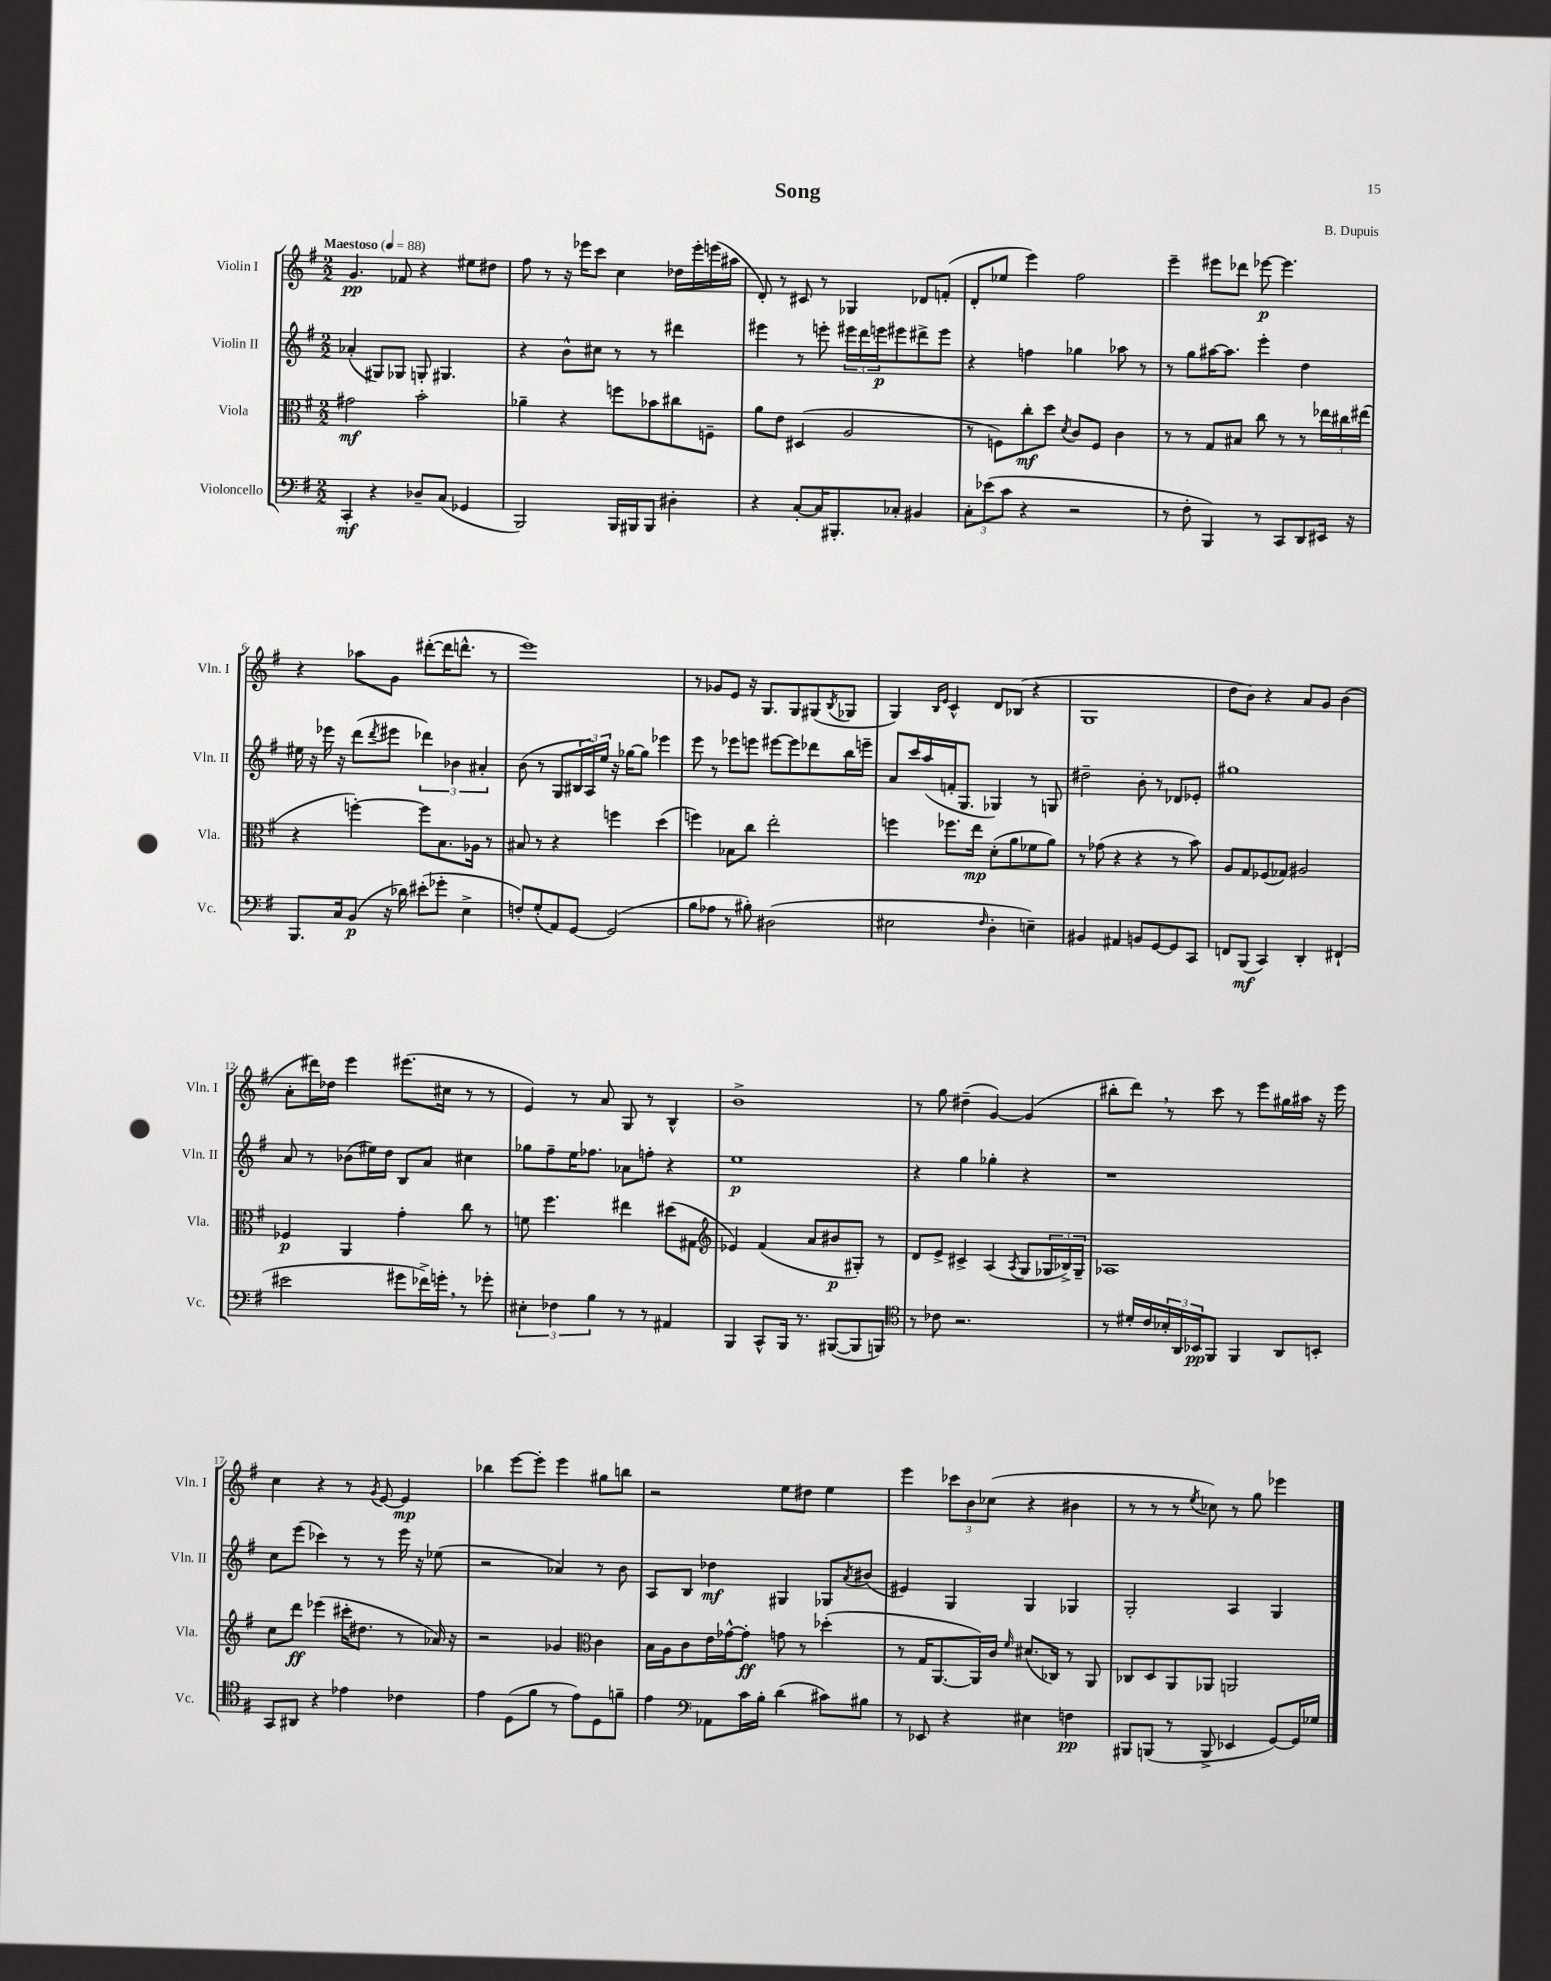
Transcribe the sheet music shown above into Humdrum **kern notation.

**kern	**dynam	**kern	**dynam	**kern	**dynam	**kern	**dynam
*part4	*part4	*part3	*part3	*part2	*part2	*part1	*part1
*staff4	*staff4	*staff3	*staff3	*staff2	*staff2	*staff1	*staff1
*I"Violoncello	*	*I"Viola	*	*I"Violin II	*	*I"Violin I	*
*I'Vc.	*	*I'Vla.	*	*I'Vln. II	*	*I'Vln. I	*
*clefF4	*	*clefC3	*	*clefG2	*	*clefG2	*
*k[f#]	*	*k[f#]	*	*k[f#]	*	*k[f#]	*
*M2/2	*	*M2/2	*	*M2/2	*	*M2/2	*
*MM88	*	*MM88	*	*MM88	*	*MM88	*
=1	=1	=1	=1	=1	=1	=1	=1
!	!	!	!	!	!	!LO:TX:a:B:t=Maestoso	!
4CC'/	mf	2g#X\	mf	(4a-X'/	.	4.g/	pp
4r	.	.	.	8G#X/L)	.	.	.
.	.	.	.	8G-X/J	.	8f-X/	.
8D-X~/L	.	2b'\	.	8Gn'/	.	4r	.
(8C/J	.	.	.	4.G#X/	.	.	.
4GG-X/	.	.	.	.	.	8ee#X\L	.
.	.	.	.	.	.	8dd#X\J	.
=2	=2	=2	=2	=2	=2	=2	=2
2BBB/)	.	4a-X~\	.	4r	.	8ff#\	.
.	.	.	.	.	.	8r	.
.	.	4r	.	8b^^\L	.	16r	.
.	.	.	.	.	.	16eee-X\KL	.
.	.	.	.	8cc#X\J	.	8ccc\J	.
16BBB/LL	.	8ffn\L	.	8r	.	4cc\	.
16BBB#X/J	.	.	.	.	.	.	.
8BBB#/J	.	8b-X\	.	8r	.	.	.
4D#X'\	.	8cc#X\	.	4ddd#X\	.	16dd-X\LL	.
.	.	.	.	.	.	16eee-'\	.
.	.	8Fn~\J	.	.	.	(16eeen\	.
.	.	.	.	.	.	16aa#X\JJ	.
=3	=3	=3	=3	=3	=3	=3	=3
4r	.	8a\L	.	4eee#X\	.	8d'/)	.
.	.	8e\J	.	.	.	8r	.
[8C'/L	.	(4D#X/	.	8r	.	8c#X/	.
16C/K]	.	.	.	8eeen'\	.	8r	.
8.BBB#X'/	.	.	.	.	.	.	.
.	.	2A/	.	24eee#X\LL	.	4G-X/	.
.	.	.	.	24ddd\	.	.	.
.	.	.	.	24eeen\J	p	.	.
8C-X'/J	.	.	.	8eee#X\	.	.	.
4BB#X/	.	.	.	8ddd#X^\	.	8d-X/L	.
.	.	.	.	8eee#\J	.	(8fn'/J	.
=4	=4	=4	=4	=4	=4	=4	=4
12C'\L	.	8r	.	4r	.	8d'/L	.
(12e-X\	.	.	.	.	.	.	.
.	.	8Fn\L)	.	.	.	8ee-X/J	.
12c\J	.	.	.	.	.	.	.
4r	.	8cc'\	mf	4ffn\	.	4eee\)	.
.	.	8dd\J	.	.	.	.	.
.	.	8qd/	.	.	.	.	.
2r	.	8c/L	.	4gg-X\	.	2ff#\	.
.	.	8F/J	.	.	.	.	.
.	.	4c\	.	8aa-X\	.	.	.
.	.	.	.	8r	.	.	.
=5	=5	=5	=5	=5	=5	=5	=5
8r	.	8r	.	8r	.	4eee~\	.
8F#'\	.	8r	.	8gg\L	.	.	.
4BBB/)	.	8G/L	.	[16aa#X\K	.	8eee#X\L	.
.	.	.	.	8.aa#\J]	.	.	.
.	.	8B#X/J	.	.	.	8ddd-X\J	.
8r	.	8cc\	.	4eee'\	.	[8eee-X\	p
8CC/L	.	8r	.	.	.	4.eee-\]	.
8DD/	.	8r	.	4dd\	.	.	.
16EE#X/Jk	.	24ee-X\LL	.	.	.	.	.
.	.	24cc#X\	.	.	.	.	.
16r	.	.	.	.	.	.	.
.	.	(24ee#X\JJ	.	.	.	.	.
!!LO:LB:g=z
=6	=6	=6	=6	=6	=6	=6	=6
8.BBB/L	.	4r	.	16ee#X\	.	4r	.
.	.	.	.	16r	.	.	.
.	.	.	.	16eee-X\	.	.	.
16C/k	.	.	.	16r	.	.	.
(8BB/J	p	[4ffn'\)	.	(8ddd\L	.	8aa-X\L	.
.	.	.	.	8qddd/	.	.	.
16r	.	.	.	8eee#X\J	.	8g\J	.
16d-X\)	.	.	.	.	.	.	.
(8e#X'\L	.	8ff\L]	.	6ddd-X\)	.	([8ddd#X'\L	.
8g-X'\J	.	8.B\	.	.	.	16ddd#\K]	.
.	.	.	.	6b-X\	.	.	.
.	.	.	.	.	.	8.dddn^^\J	.
4E^\	.	.	.	.	.	.	.
.	.	16A-X\Jk	.	.	.	.	.
.	.	.	.	6a#X'/	.	.	.
.	.	8r	.	.	.	8r	.
=7	=7	=7	=7	=7	=7	=7	=7
8Fn'/L)	.	8B#X/	.	(8b\	.	1eee)	.
(8G'/	.	8r	.	8r	.	.	.
8AA/)	.	4r	.	8G/L	.	.	.
[8GG/J	.	.	.	24B#X/L	.	.	.
.	.	.	.	24A/)	.	.	.
.	.	.	.	24ee/JJ	.	.	.
(2GG/]	.	4ffn\	.	16r	.	.	.
.	.	.	.	[16gg-X\KL	.	.	.
.	.	.	.	8gg-\J]	.	.	.
.	.	(4dd\	.	4eee-X\	.	.	.
=8	=8	=8	=8	=8	=8	=8	=8
8B\L	.	4ffn\)	.	8eee\	.	8r	.
8A-X\J	.	.	.	8r	.	8g-X/L	.
8r	.	8B-X\L	.	8eee-X\L	.	8e/J	.
8B#X'\)	.	8cc\J	.	8eeen\J	.	16r	.
.	.	.	.	.	.	8.G/L	.
(2D#X\	.	2ee'\	.	[8eee#X\L	.	.	.
.	.	.	.	8eee#\]	.	8G/	.
.	.	.	.	8ddd-X\	.	(8G#X/	.
.	.	.	.	.	.	8qB/	.
.	.	.	.	16bb\L	.	8G-X/J	.
.	.	.	.	16eeen~\JJ	.	.	.
=9	=9	=9	=9	=9	=9	=9	=9
2E#X\	.	4ffn\	.	8a/L	.	4G/)	.
.	.	.	.	16ccc/L	.	.	.
.	.	.	.	(16aa/	.	.	.
.	.	.	.	.	.	16qqB/LL	.
.	.	.	.	.	.	16qqe/JJ	.
.	.	8.ff-X\L	.	16fn'/J	.	4c^^/	.
.	.	.	.	8.G/J	.	.	.
.	.	16ee\Jk	mp	.	.	.	.
16qqF#/	.	.	.	.	.	.	.
4D'\	.	(8d'\L	.	4G-X/)	.	8d/L	.
.	.	8a\	.	.	.	(8B-X/J	.
4En~\)	.	8f-X\	.	8r	.	4r	.
.	.	8a\J)	.	8Gn/	.	.	.
=10	=10	=10	=10	=10	=10	=10	=10
4BB#X/	.	8r	.	2dd#X~\	.	1G	.
.	.	(8g-X\	.	.	.	.	.
4AA#X/	.	4r	.	.	.	.	.
8BBn/L	.	4r	.	8b'\	.	.	.
[8GG/	.	.	.	8r	.	.	.
8GG/]	.	8r	.	8d-X/L	.	.	.
8CC/J	.	8b\)	.	8e-X'/J	.	.	.
=11	=11	=11	=11	=11	=11	=11	=11
8FFn/L	.	8A/L	.	1gg#X	.	8dd\L	.
(8BBB/J	mf	8G/	.	.	.	8b\J)	.
4CC/)	.	(8F-X/	.	.	.	4r	.
.	.	8G-X/J)	.	.	.	.	.
4DD'/	.	2A#X/	.	.	.	8a/L	.
.	.	.	.	.	.	8g/J	.
(4FF#X`/	.	.	.	.	.	(4b\	.
!!LO:LB:g=z
=12	=12	=12	=12	=12	=12	=12	=12
2e#X\	.	4F-X/	p	8a/	.	8a'\L	.
.	.	.	.	8r	.	16ddd#X\L)	.
.	.	.	.	.	.	16dd-X\JJ	.
.	.	4AA/	.	(8b-X\L	.	4eee\	.
.	.	.	.	16ee#X\L)	.	.	.
.	.	.	.	16dd\JJ	.	.	.
8g#X\L	.	4g'\	.	8B/L	.	(8.eee#X\L	.
16f-X^\L)	.	.	.	8a/J	.	.	.
16gn',\JJ	.	.	.	.	.	16cc#X\Jk	.
8r	.	8cc\	.	4cc#X\	.	8r	.
8g-X'\	.	8r	.	.	.	8r	.
=13	=13	=13	=13	=13	=13	=13	=13
6E#X'\	.	8fn\	.	8gg-X\L	.	4e/)	.
.	.	4.ff#\	.	8ff#~\	.	.	.
6F-X\	.	.	.	.	.	.	.
.	.	.	.	16ee\K	.	8r	.
.	.	.	.	8.ff-X\J	.	.	.
6B\	.	.	.	.	.	.	.
.	.	.	.	.	.	8a/	.
8r	.	4ee#X\	.	8a-X\L	.	8G/	.
8r	.	.	.	8ffn'\J	.	8r	.
4AA#X/	.	(8dd#X\L	.	4r	.	4B^^/	.
.	.	8G#X\J	.	.	.	.	.
=14	=14	=14	=14	=14	=14	=14	=14
*	*	*clefG2	*	*	*	*	*
4BBB/	.	4e-X/)	.	1ee	p	1b^	.
8CC^^/L	.	(4f#/	.	.	.	.	.
16BBB/Jk	.	.	.	.	.	.	.
8.r	.	.	.	.	.	.	.
.	.	8a/L	.	.	.	.	.
([8BBB#X/L	.	8b#X/	p	.	.	.	.
8BBB#/]	.	8G#X'/J)	.	.	.	.	.
8BBBn/J)	.	8r	.	.	.	.	.
=15	=15	=15	=15	=15	=15	=15	=15
*clefC4	*	*	*	*	*	*	*
8r	.	8d/L	.	4r	.	8r	.
8c-X\	.	8e^/J	.	.	.	8gg\	.
2.r	.	4c#X^/	.	4gg\	.	(4dd#X~\	.
.	.	(4A/	.	4gg-X'\	.	[4g/)	.
.	.	8qA/	.	.	.	.	.
.	.	8G/L	.	4r	.	(4g/]	.
.	.	24G-X/L	.	.	.	.	.
.	.	24B-X^/)	.	.	.	.	.
.	.	24G-~/JJ	.	.	.	.	.
=16	=16	=16	=16	=16	=16	=16	=16
8r	.	1A-X	.	1r	.	8bb#X'\L	.
16d#X'/LL	.	.	.	.	.	8ddd,\J)	.
16c/	.	.	.	.	.	.	.
24B-X'/	.	.	.	.	.	8r	.
24AA/	.	.	.	.	.	.	.
24BB-X/J	pp	.	.	.	.	.	.
8FF#/J	.	.	.	.	.	8ccc\	.
4FF#/	.	.	.	.	.	8r	.
.	.	.	.	.	.	8eee\L	.
8AA/L	.	.	.	.	.	16gg#X\L	.
.	.	.	.	.	.	16aa#X\JJ	.
8BBn'/J	.	.	.	.	.	16r	.
.	.	.	.	.	.	16eee\	.
!!LO:LB:g=z
=17	=17	=17	=17	=17	=17	=17	=17
8GG/L	.	8cc\L	.	8cc\L	.	4cc\	.
8AA#X/J	.	8ddd\J	ff	(8eee\J	.	.	.
4r	.	(4eee-X\	.	4ccc-X\)	.	4r	.
4e-X\	.	16ccc#X'\KL	.	8r	.	8r	.
.	.	8.dd#X\J	.	.	.	.	.
.	.	.	.	.	.	8qg/	.
.	.	.	.	8r	.	[8e/	.
4c-X\	.	8r	.	16eee\	.	4e/]	mp
.	.	.	.	16r	.	.	.
.	.	16a-X/)	.	(8ee-X\	.	.	.
.	.	16r	.	.	.	.	.
=18	=18	=18	=18	=18	=18	=18	=18
4e\	.	2r	.	2r	.	4bb-X\	.
(8D\L	.	.	.	.	.	[8eee\L	.
8f#\J	.	.	.	.	.	8eee'\J]	.
8r	.	4g-X/	.	4a-X/)	.	4eee\	.
8e\L)	.	.	.	.	.	.	.
*	*	*clefC3	*	*	*	*	*
8D\	.	4c\	.	8r	.	8gg#X\L	.
8fn~\J	.	.	.	8b\	.	8bbn\J	.
=19	=19	=19	=19	=19	=19	=19	=19
4e\	.	16B\LL	.	8A/L	.	2r	.
.	.	16A\J	.	.	.	.	.
.	.	8c\	.	8B/J	.	.	.
*clefF4	*	*	*	*	*	*	*
8AA-X\L	.	16e\L	.	4dd-X\	mf	.	.
.	.	[16g-X^^\J	.	.	.	.	.
16c\L	.	8g-'\J]	ff	.	.	.	.
16B'\JJ	.	.	.	.	.	.	.
(4d\	.	8gn\	.	4G#X/	.	8ee\L	.
.	.	8r	.	.	.	8dd#X\J	.
8c#X\L)	.	(4dd-X'\	.	8G-X/L	.	4ee\	.
.	.	.	.	8qa/	.	.	.
8B#X\J	.	.	.	(8b#X/J	.	.	.
=20	=20	=20	=20	=20	=20	=20	=20
8r	.	8r	.	4e#X/)	.	4eee\	.
8EE-X/	.	16G/KL	.	.	.	.	.
.	.	[8.AA/	.	.	.	.	.
4r	.	.	.	4G/	.	12ccc-X\L	.
.	.	.	.	.	.	12b\	.
.	.	16AA/L])	.	.	.	.	.
.	.	.	.	.	.	(12cc-X\J	.
.	.	16c/JJ	.	.	.	.	.
.	.	16qqf#/	.	.	.	.	.
4E#X\	.	(8.d#X/L	.	4G/	.	4r	.
.	.	16C-X/Jk)	.	.	.	.	.
4Fn\	pp	8r	.	4G-X/	.	4b#X\	.
.	.	8AA/	.	.	.	.	.
=21	=21	=21	=21	=21	=21	=21	=21
8BBB#X/L	.	8C-X/L	.	2G'/	.	8r	.
(8BBBn/J	.	8D/	.	.	.	8r	.
8r	.	8AA/	.	.	.	8r	.
.	.	.	.	.	.	8qee/	.
8BBB^/	.	8AA-X/J	.	.	.	8cc-X\)	.
4EE-X/	.	2AAn/	.	4A/	.	8r	.
.	.	.	.	.	.	8gg\	.
[8GG/L)	.	.	.	4G/	.	4eee-X\	.
16GG/L]	.	.	.	.	.	.	.
16G-X/JJ	.	.	.	.	.	.	.
==	==	==	==	==	==	==	==
*-	*-	*-	*-	*-	*-	*-	*-
